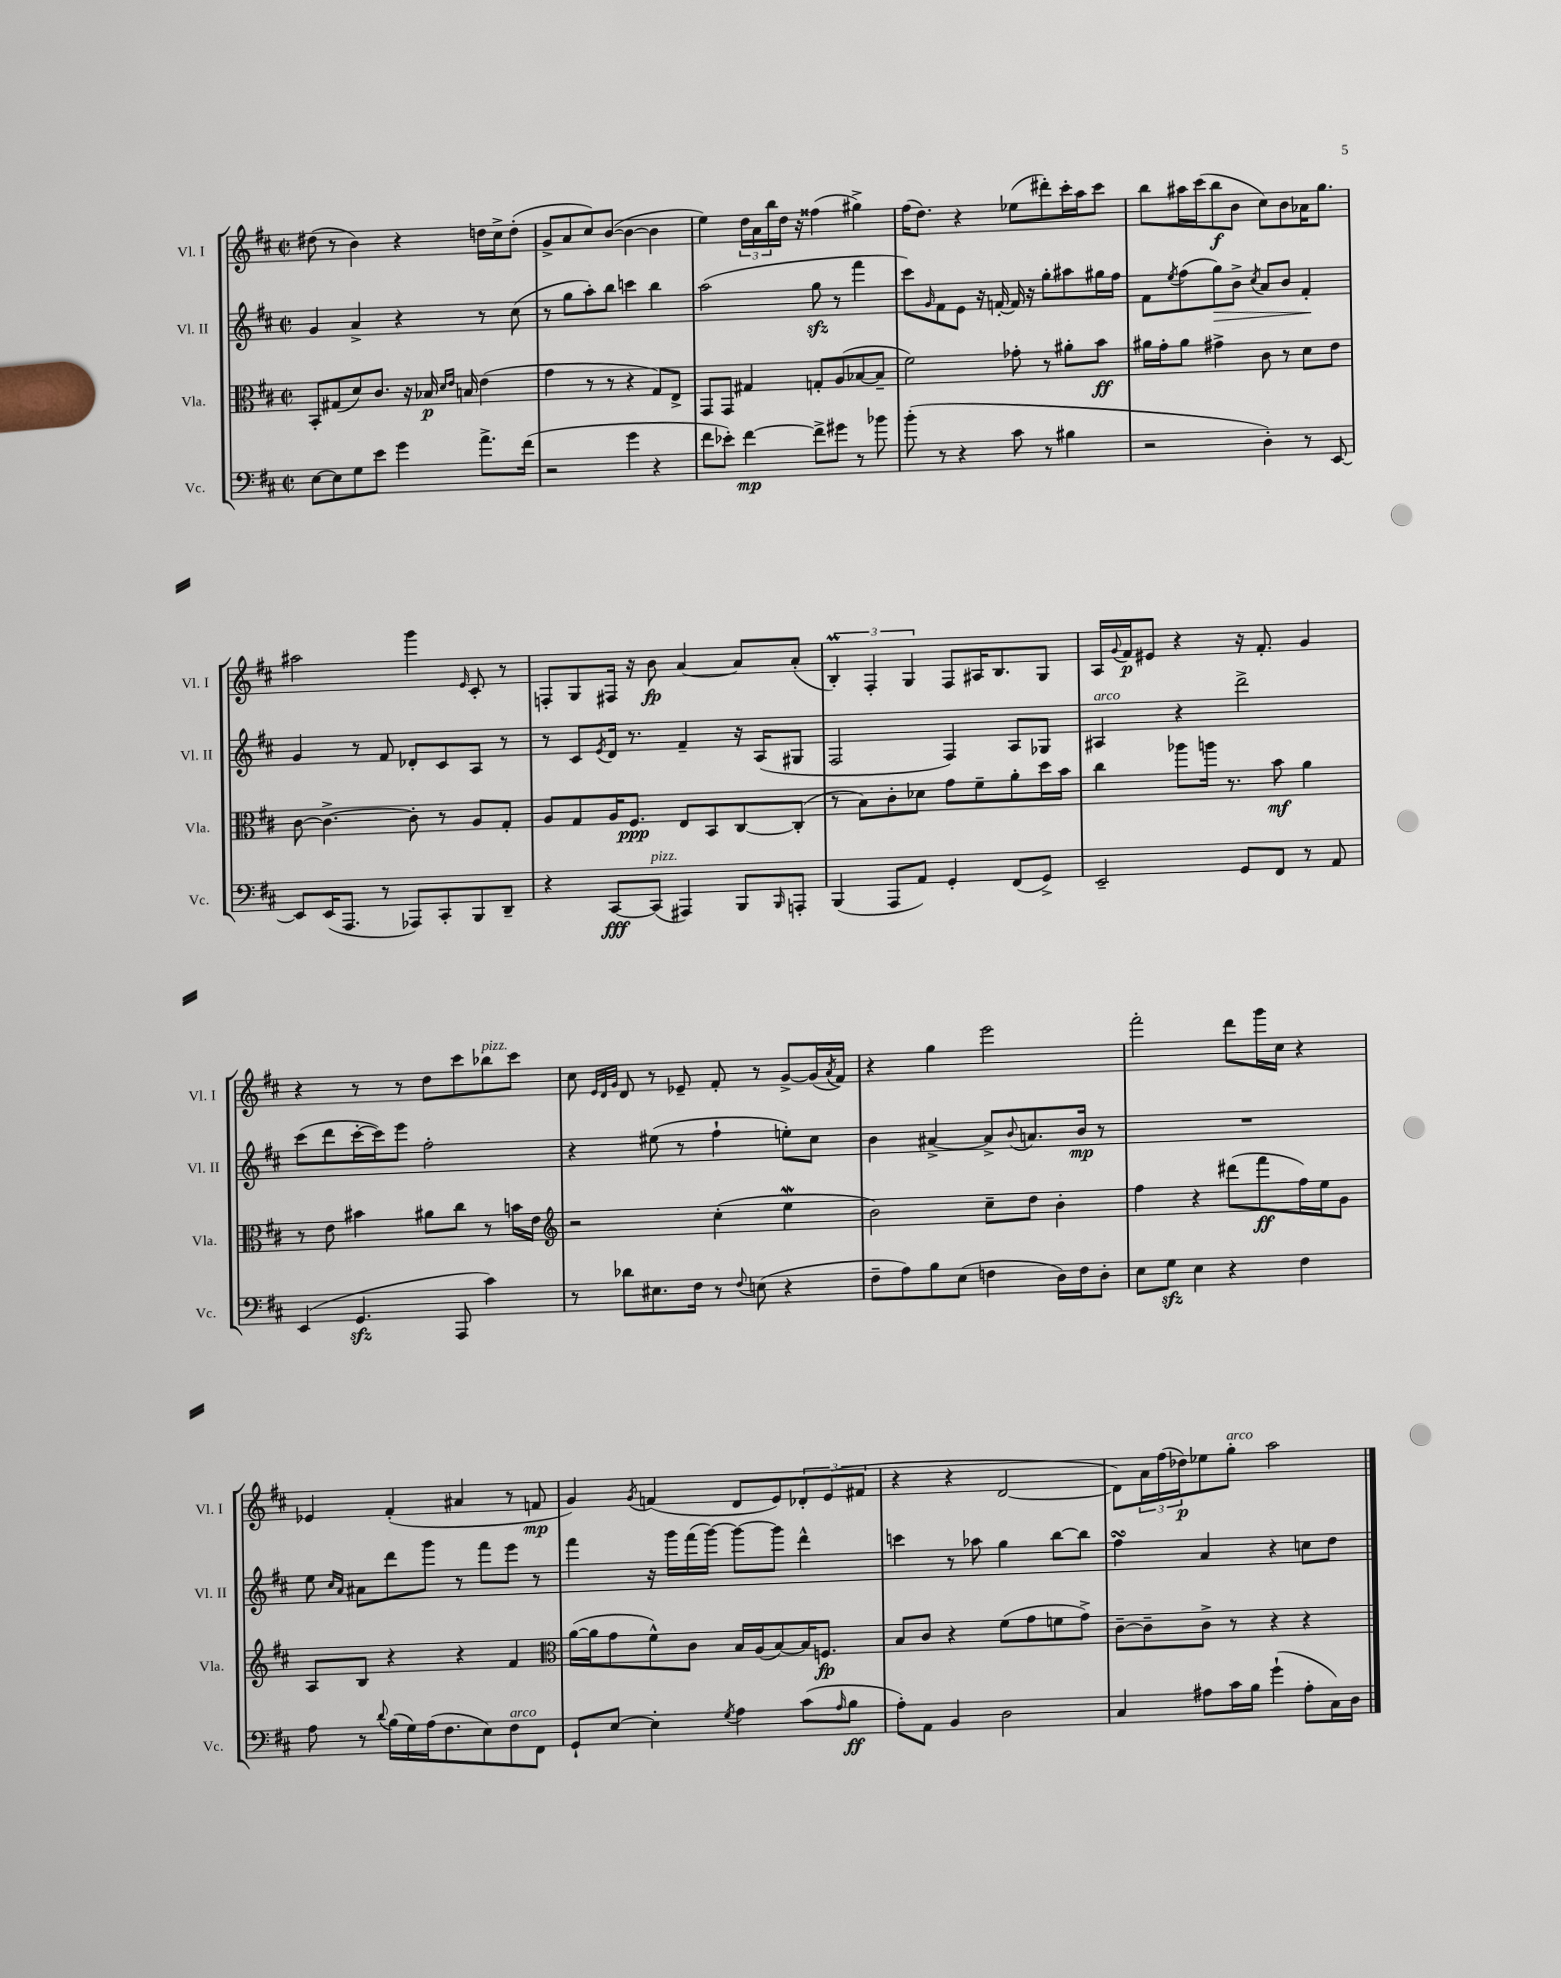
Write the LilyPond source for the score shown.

<<
\new StaffGroup <<
\new Staff = "s0" \with { instrumentName = "Vl. I" shortInstrumentName = "Vl. I" } {
    \clef treble \key d \major \defaultTimeSignature \time 2/2
    dis''8( r8 b'4) r4 d''16 cis''16-> d''8-.( |
    g'8-> a'8 cis''8) b'8~( b'4~ b'4 |
    e''4) \tuplet 3/2 { d''16 a'16 b''16 } d''16 r16 fisis''4( gis''4->) |
    fis''16( d''8.) r4 ees''8( dis'''8-.) cis'''16-. a''16 cis'''8 |
    b''8 ais''16 cis'''16( b''8\f b'8 cis''8) b'8 aes'16 g''8. |
    ais''2 g'''4 \grace { e'16 } cis'8-. r8 |
    f8-. g8 fis16 r16 b'8\fp a'4~ a'8 a'8-.( |
    \tuplet 3/2 { b4-.\prall) fis4-. g4 } fis8 ais16 b8. g8 |
    a16 \appoggiatura { g'8 } fis'16\p eis'8 r4 r16 fis'8.-. g'4 |
    r4 r8 r8 d''8 cis'''8 bes''8^\markup { \italic "pizz." } cis'''8 |
    cis''8 \grace { e'32 d'32 g'32 } d'8 r8 ees'8-- fis'8-. r8 g'8~-> g'16( \acciaccatura { a'8 } fis'16) |
    r4 g''4 e'''2 |
    fis'''2-. d'''8 g'''16 cis''16 r4 |
    ees'4 fis'4-.( ais'4 r8 f'8\mp |
    g'4) \acciaccatura { g'8 } f'4( d'8 e'8) \tuplet 3/2 { des'8-. e'8( fis'8 } |
    r4 r4 d'2~ |
    d'8) \tuplet 3/2 { a'16 fis''16( des''16\p) } ees''8 g''8-.^\markup { \italic "arco" } a''2 \bar "|." |
}
\new Staff = "s1" \with { instrumentName = "Vl. II" shortInstrumentName = "Vl. II" } {
    \clef treble \key d \major \defaultTimeSignature \time 2/2
    g'4 a'4-> r4 r8 cis''8( |
    r8 g''8 a''8-.) b''8 c'''4 b''4 |
    a''2( g''8\sfz r8 fis'''4 |
    cis'''8) \grace { g'16 } fis'8 e'8 r16 f'16~-. f'16 r16 g''8-. ais''8 gis''16 fis''16 |
    fis'8 \acciaccatura { e''8 } fis''8( g''8\>) b'8-> \acciaccatura { cis''8 } a'8 b'8 fis'4-.\! |
    g'4 r8 fis'8 des'8-. cis'8 a8 r8 |
    r8 cis'8 \acciaccatura { e'8 } d'16 r8. fis'4-- r16 a16( gis8 |
    fis2 fis4) a8 ges8 |
    ais4^\markup { \italic "arco" } r4 d'''2-> |
    cis'''8( d'''8 cis'''16~-. cis'''16) e'''8 fis''2-. |
    r4 eis''8( r8 fis''4-! e''8-.) cis''8 |
    b'4 ais'4~-> ais'8-> \appoggiatura { b'8 } a'8. b'16\mp r8 |
    R1 |
    e''8 \grace { cis''16 a'16 } ais'8 d'''8 g'''8 r8 fis'''8 e'''8 r8 |
    fis'''4 r16 g'''16 fis'''16( g'''16~) g'''8~ g'''8 d'''4-^ |
    c'''4 r8 aes''8 g''4 b''8~ b''8 |
    fis''4\turn a'4 r4 c''8 d''8 \bar "|." |
}
\new Staff = "s2" \with { instrumentName = "Vla." shortInstrumentName = "Vla." } {
    \clef alto \key d \major \defaultTimeSignature \time 2/2
    b,8-. gis8( d'8) cis'8. r16 bes16\p \grace { d'16 e'16 } b16 e'4( |
    g'4 r8 r8 r4 g8) e8-> |
    g,8 g,8 gis4 g8-. a8( bes8~ bes8-- |
    fis'2) ges'8-. r8 ais'8-. b'8\ff |
    ais'16 g'16-. ais'8 gis'4-> cis'8 r8 d'8 e'8 |
    cis'8~ cis'4.~-> cis'8-. r8 a8 g8-. |
    a8 g8 a16 fis8.\ppp e8 b,8 cis8~ cis8-.( |
    r8 b8) cis'8-. des'8 g'8 fis'8-- a'8-. d''16 b'16 |
    cis''4 aes''8 a''16 r8. b'8\mf a'4 |
    r8 e'8 bis'4 ais'8 cis''8 r8 b'16 e'16 |
    \clef treble r2 cis''4-.( e''4\mordent |
    b'2) cis''8-- d''8 b'4-. |
    fis''4 r4 dis'''8( fis'''8\ff fis''16) e''16 g'8 |
    a8 b8 r4 r4 fis'4 |
    \clef alto a'16~( a'16 g'8 fis'8-^) cis'8 b16 a16( b8~) b16 f8.\fp |
    b8 cis'8 r4 fis'8( g'8 f'8 g'8->) |
    cis'8~-- cis'8-- cis'8-> r8 r4 r4 \bar "|." |
}
\new Staff = "s3" \with { instrumentName = "Vc." shortInstrumentName = "Vc." } {
    \clef bass \key d \major \defaultTimeSignature \time 2/2
    e8~ e8 g8 e'8 g'4 a'8.-> fis'16( |
    r2 g'4 r4 |
    fis'8 ees'8-.) fis'4~\mp fis'8-> gis'8 r8 bes'8 |
    b'8-.( r8 r4 cis'8 r8 bis4 |
    r2 d4-.) r8 e,8~ |
    e,8 e,16( a,,8. r8 aes,,8) cis,8-. b,,8 d,8-- |
    r4 cis,8~\fff cis,8^\markup { \italic "pizz." }( ais,,4) b,,8 \grace { b,,16 } a,,8-. |
    b,,4( a,,8 a,8) g,4-. fis,8( g,8->) |
    e,2-- g,8 fis,8 r8 a,8 |
    e,4( g,4.\sfz a,,8 cis'4) |
    r8 des'8 eis8. fis16 r8 \appoggiatura { fis8 } e8( r4 |
    fis8-- a8) b8 e8( f4 d16) f16 d8-. |
    e8 g8\sfz e4 r4 fis4 |
    a8 r8 \appoggiatura { d'8 } b16( g16) a16( fis8. e8) fis8^\markup { \italic "arco" } fis,8 |
    g,8-! e8~ e4-. \acciaccatura { g8 } a4 cis'8( \grace { a16 } b8\ff |
    a8-.) a,8 b,4 d2 |
    cis4 ais8 cis'16 b16 g'4-!( ais8-. cis16) d16 \bar "|." |
}
>>
>>
\layout { \context { \Score \remove "Bar_number_engraver" } }
